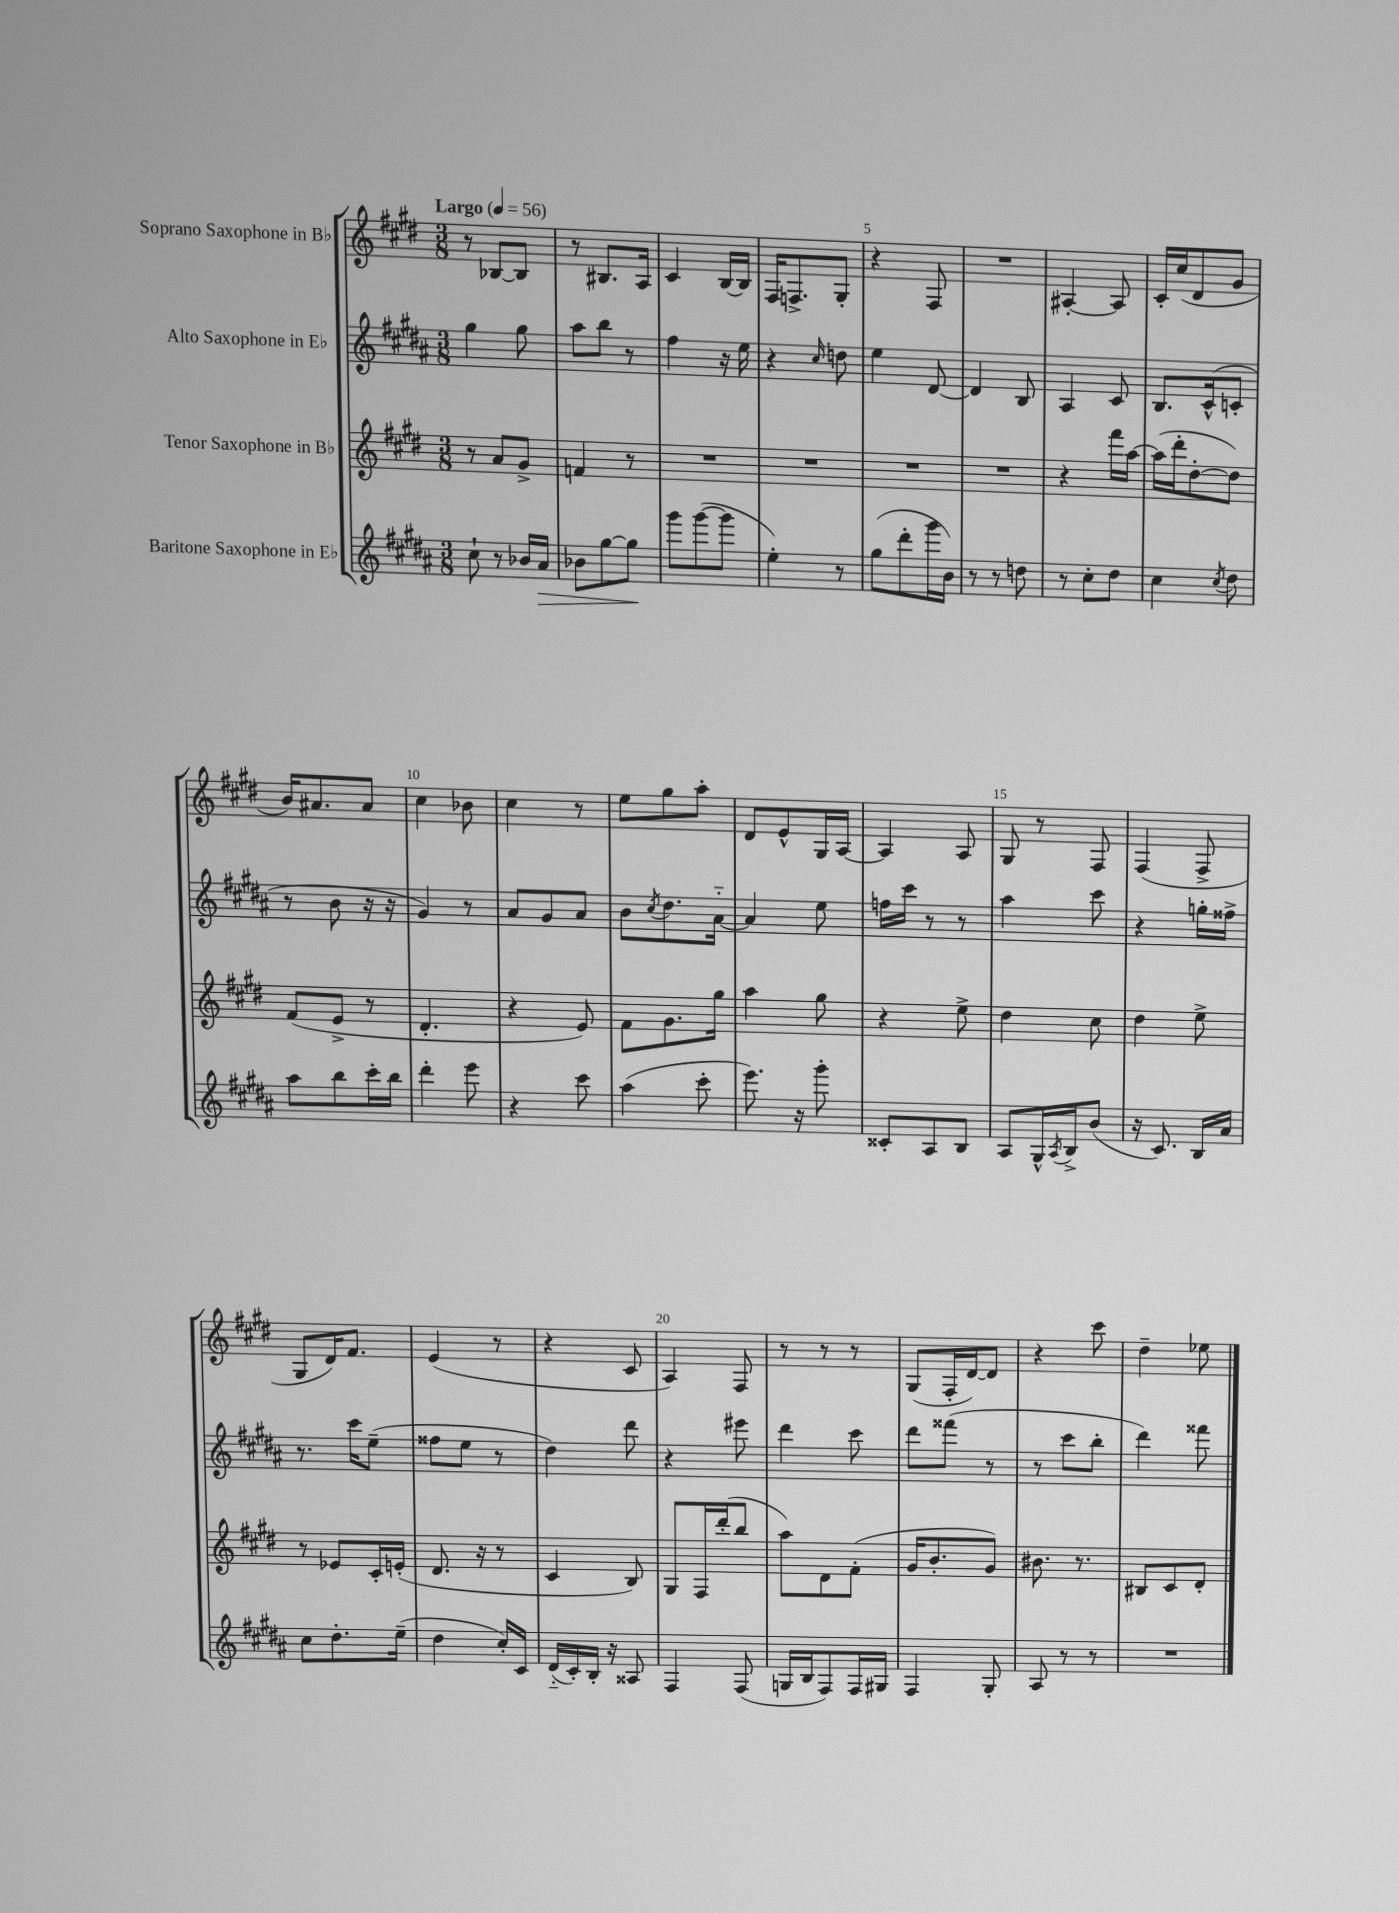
<<
\new StaffGroup <<
\new Staff = "s0" \with { instrumentName = "Soprano Saxophone in Bb" } {
    \clef treble \key e \major \numericTimeSignature \time 3/8 \tempo "Largo" 4 = 56
    r8 bes8~ bes8 |
    r8 bis8. a16 |
    cis'4 b16~ b16 |
    fis16 f8.-> gis8-. |
    r4 fis8 |
    R4. |
    ais4~-. ais8 |
    cis'16-. cis''16( dis'8 gis'8 |
    b'16) ais'8. ais'8 |
    cis''4 bes'8 |
    cis''4 r8 |
    e''8 gis''8 a''8-. |
    dis'8 e'8-^ gis16 a16~ |
    a4 a8 |
    gis8 r8 fis8 |
    fis4( fis8-> |
    gis8 dis'16) fis'8. |
    e'4( r8 |
    r4 cis'8 |
    a4) fis8 |
    r8 r8 r8 |
    gis8( fis16-. dis'16~) dis'8 |
    r4 cis'''8 |
    dis''4-- ees''8 \bar "|." |
}
\new Staff = "s1" \with { instrumentName = "Alto Saxophone in Eb" } {
    \clef treble \key b \major \numericTimeSignature \time 3/8
    gis''4 gis''8 |
    ais''8 b''8 r8 |
    fis''4 r16 e''16 |
    r4 \grace { cis''16 } d''8 |
    e''4 dis'8~ |
    dis'4 b8 |
    ais4 cis'8 |
    b8. cis'16-^( c'8-. |
    r8 b'8 r16 r16 |
    gis'4) r8 |
    ais'8 gis'8 ais'8 |
    b'8 \acciaccatura { cis''8 } dis''8. ais'16~-_ |
    ais'4 e''8 |
    f''16 cis'''16 r8 r8 |
    ais''4 cis'''8 |
    r4 g''16-. fisis''16-> |
    r8. cis'''16 e''8--( |
    fisis''8 e''8 r8 |
    dis''4) dis'''8 |
    r4 eis'''8 |
    dis'''4 cis'''8 |
    dis'''8 fisis'''8( r8 |
    r8 cis'''8 b''8-. |
    dis'''4) fisis'''8 \bar "|." |
}
\new Staff = "s2" \with { instrumentName = "Tenor Saxophone in Bb" } {
    \clef treble \key e \major \numericTimeSignature \time 3/8
    r8 a'8 gis'8-> |
    f'4 r8 |
    R4. |
    R4. |
    R4. |
    R4. |
    r4 fis'''16 a''16~ |
    a''16( dis'''16-. dis''8~-. dis''8) |
    fis'8( e'8-> r8 |
    dis'4.-. |
    r4 e'8) |
    fis'8 gis'8. gis''16 |
    a''4 gis''8 |
    r4 e''8-> |
    dis''4 cis''8 |
    dis''4 e''8-> |
    r8 ees'8 cis'16-. e'16-.( |
    dis'8. r16 r8 |
    cis'4 b8) |
    gis8 fis16 dis'''16-.( b''8 |
    a''8) dis'8 fis'8-.( |
    gis'16 b'8.-. gis'8) |
    bis'8. r8. |
    bis8 cis'8 dis'8-. \bar "|." |
}
\new Staff = "s3" \with { instrumentName = "Baritone Saxophone in Eb" } {
    \clef treble \key b \major \numericTimeSignature \time 3/8
    cis''8-! r8 bes'16 ais'16\> |
    bes'8 gis''8~ gis''8\! |
    gis'''8 gis'''8~( gis'''8 |
    e''4-.) r8 |
    gis''8( dis'''8-. gis'''16 b'16) |
    r8 r8 d''8 |
    r8 cis''8-. dis''8 |
    cis''4 \acciaccatura { cis''8 } dis''8 |
    ais''8 b''8 cis'''16-. b''16 |
    dis'''4-. e'''8 |
    r4 cis'''8 |
    ais''4( cis'''8-. |
    e'''8.) r16 gis'''8-. |
    cisis'8-. ais8 b8 |
    ais8 gis16-^ \acciaccatura { ais8 } b16-> b'8( |
    r16 cis'8.) b16 ais'16 |
    cis''8 dis''8.-. e''16--( |
    dis''4 cis''16-.) cis'16 |
    dis'16-_( cis'16-.) b16-. r16 aisis8 |
    fis4 fis8( |
    g16 b16 fis8) fis16 gis16 |
    fis4 gis8-. |
    ais8 r8 r8 |
    R4. \bar "|." |
}
>>
>>
\layout { \context { \Score \override BarNumber.break-visibility = ##(#f #t #t) barNumberVisibility = #(every-nth-bar-number-visible 5) } }
